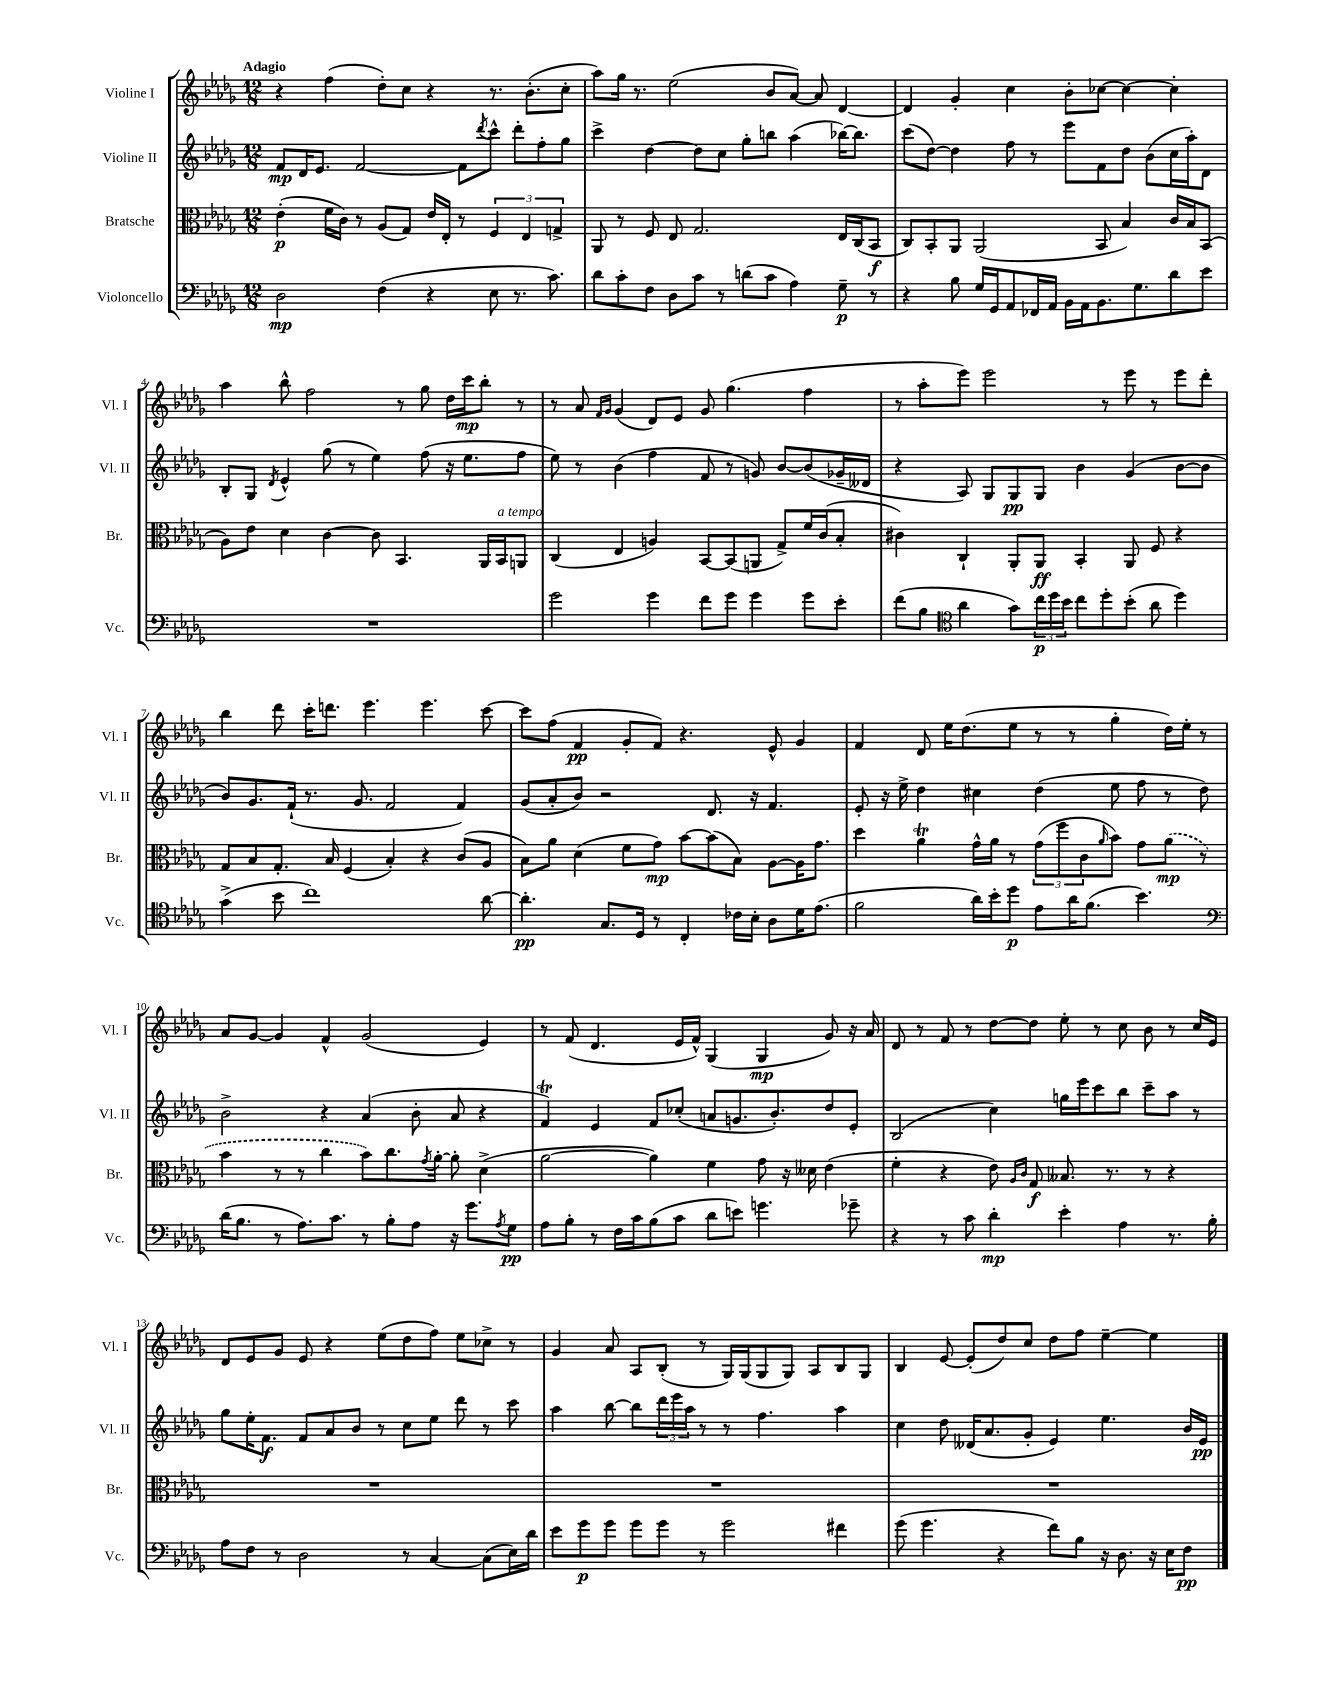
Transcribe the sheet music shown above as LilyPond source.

<<
\new StaffGroup <<
\new Staff = "s0" \with { instrumentName = "Violine I" shortInstrumentName = "Vl. I" } {
    \clef treble \key des \major \numericTimeSignature \time 12/8 \tempo "Adagio"
    r4 f''4( des''8-.) c''8 r4 r8. bes'8.-.( c''8-. |
    aes''8) ges''16 r8. ees''2( bes'8 aes'8~) aes'8 des'4~ |
    des'4 ges'4-. c''4 bes'8-. ces''8~ ces''4~ ces''4-. |
    aes''4 bes''8-^ f''2 r8 ges''8 des''16 c'''16\mp bes''8-. r8 |
    r8 aes'8 \grace { f'16 ges'16 } ges'4( des'8) ees'8 ges'8 ges''4.( f''4 |
    r8 aes''8-. ees'''8) ees'''2 r8 ees'''8 r8 ees'''8 des'''8-. |
    bes''4 des'''8 c'''16-. d'''8. ees'''4. ees'''4. c'''8~ |
    c'''8 f''8( f'4\pp ges'8-. f'8) r4. ees'8-^ ges'4 |
    f'4 des'8 ees''16 des''8.( ees''8 r8 r8 ges''4-. des''16) ees''16-. r8 |
    aes'8 ges'8~ ges'4 f'4-^ ges'2( ees'4) |
    r8 f'8( des'4. ees'16 f'16-^) ges4( ges4\mp ges'8) r16 aes'16 |
    des'8 r8 f'8 r8 des''8~ des''8 ees''8-. r8 c''8 bes'8 r8 c''16 ees'16 |
    des'8 ees'8 ges'8 ees'8 r4 ees''8( des''8 f''8) ees''8 ces''8-> r8 |
    ges'4 aes'8 aes8 bes8-.( r8 ges16) ges16( ges8 ges8) aes8 bes8 ges8 |
    bes4 ees'8~ ees'8-.( des''8) c''8 des''8 f''8 ees''4~-- ees''4 \bar "|." |
}
\new Staff = "s1" \with { instrumentName = "Violine II" shortInstrumentName = "Vl. II" } {
    \clef treble \key des \major \numericTimeSignature \time 12/8
    f'8\mp des'16 ees'8. f'2~ f'8 \acciaccatura { des'''8 } c'''8-^ des'''8-. f''8-. ges''8 |
    c'''4-> des''4~ des''8 c''8 ges''8-. b''8 aes''4( bes''16~) bes''8. |
    c'''8( des''8~) des''4 f''8 r8 ees'''8 f'8 des''8 bes'8( c''16 aes''16-.) des'8 |
    bes8-. ges8 \acciaccatura { des'8 } ees'4-^ ges''8( r8 ees''4) f''8( r16 ees''8. f''8 |
    ees''8) r8 bes'4( f''4 f'8 r8 g'8) bes'8~ bes'8( ges'16-- deses'16 |
    r4 aes8) ges8 ges8\pp ges8 bes'4 ges'4( bes'8~ bes'8 |
    bes'8) ges'8. f'16-!( r8. ges'8. f'2 f'4) |
    ges'8( aes'8-. bes'8) r2 des'8. r16 f'4. |
    ees'8-. r16 ees''16-> des''4 cis''4 des''4( ees''8 f''8 r8 des''8) |
    bes'2-> r4 aes'4( bes'8-. aes'8 r4 |
    f'4\trill) ees'4 f'8 ces''8-.( a'8 g'8. bes'8.-.) des''8 ees'8-. |
    bes2( c''4) g''16 ees'''16 c'''8 bes''8 c'''8-- aes''8 r8 |
    ges''8 ees''16-. f'8.\f f'8 aes'8 bes'8 r8 c''8 ees''8 des'''8 r8 c'''8 |
    aes''4 bes''8~ bes''8 \tuplet 3/2 { des'''16 ees'''16 aes''16 } r8 r8 f''4. aes''4 |
    c''4 des''8 deses'16( aes'8. ges'8-. ees'4) ees''4. bes'16 ees'16\pp \bar "|." |
}
\new Staff = "s2" \with { instrumentName = "Bratsche" shortInstrumentName = "Br." } {
    \clef alto \key des \major \numericTimeSignature \time 12/8
    ees'4-.\p( f'16 c'16) r8 aes8( ges8) ees'16 ees16-. r8 \tuplet 3/2 { f4 ees4 g4-> } |
    aes,8 r8 f8 ees8 ges2. ees16 c16( bes,8\f |
    c8) bes,8-. aes,8 aes,2( bes,8 bes4) c'16 bes16 bes,8( |
    aes8) ees'8 des'4 c'4~ c'8 bes,4. aes,16 bes,16^\markup { \italic "a tempo" } a,8 |
    c4( ees4 a4) bes,8~ bes,8( a,8 ges8->) f'16 c'16( bes8-. |
    cis'4) c4-! aes,8-. aes,8\ff bes,4-. aes,8 f8 r4 |
    ges8 bes8 ges8.-. bes16 f4( bes4-.) r4 c'8( aes8 |
    bes8) aes'8 des'4( f'8 ges'8\mp) bes'8~ bes'8( bes8) aes8~ aes16 ges'8. |
    des''4 aes'4\trill ges'16-^ aes'16 r8 \tuplet 3/2 { ges'8( f''8 c'8 } \grace { aes'16 } bes'8) ges'8 \once \slurDashed aes'8\mp( r8 |
    bes'4 r8 r8 c''4 bes'8) c''8. \acciaccatura { ges'8 } aes'16~-. aes'8-. des'4->( |
    aes'2~ aes'4) f'4 ges'8 r16 deses'16 ees'4( |
    f'4-. r4 ees'8) \grace { aes16 c'16 } ges8\f beses8. r8. r8 r4 |
    R1. |
    R1. |
    R1. \bar "|." |
}
\new Staff = "s3" \with { instrumentName = "Violoncello" shortInstrumentName = "Vc." } {
    \clef bass \key des \major \numericTimeSignature \time 12/8
    des2\mp f4( r4 ees8 r8. c'8.) |
    des'8 c'8-. f8 des8 c'8 r8 d'8( c'8 aes4) ges8--\p r8 |
    r4 bes8 ges16 ges,16 aes,8 fes,16 aes,16 bes,16 aes,16 bes,8. ges8. des'8 ees'8 |
    R1. |
    ges'2 ges'4 f'8 ges'8 ges'4 ges'8 ees'8-. |
    f'8( bes8 \clef tenor aes'4 ges'8) \tuplet 3/2 { c''16\p des''16 bes'16 } c''8 des''8-. bes'8-.( aes'8 des''4) |
    ges'4->( bes'8 c''1) aes'8~ |
    aes'4.-.\pp ges8. des16 r8 c4-. ces'16 bes16-. aes8 des'16 ees'8.( |
    f'2 aes'16) bes'16-. des''8\p ees'8 aes'16 f'8.( bes'4.) |
    \clef bass des'16( bes8. r8 aes8.) c'8. r8 bes8-. aes8 r16 ges'8. \acciaccatura { aes8 } ges8\pp |
    aes8 bes8-. r8 f16 c'16 bes8( c'8 des'8 e'8) g'4. ges'8-- |
    r4 r8 c'8 des'4-.\mp ees'4-. aes4 r8. bes16-. |
    aes8 f8 r8 des2 r8 c4~ c8( ees16) des'16 |
    ees'8 ges'8\p ges'8 ges'8 ges'8 r8 ges'2 fis'4 |
    ges'8( ges'4. r4 f'8) bes8 r16 des8. r16 ees16 f8\pp \bar "|." |
}
>>
>>
